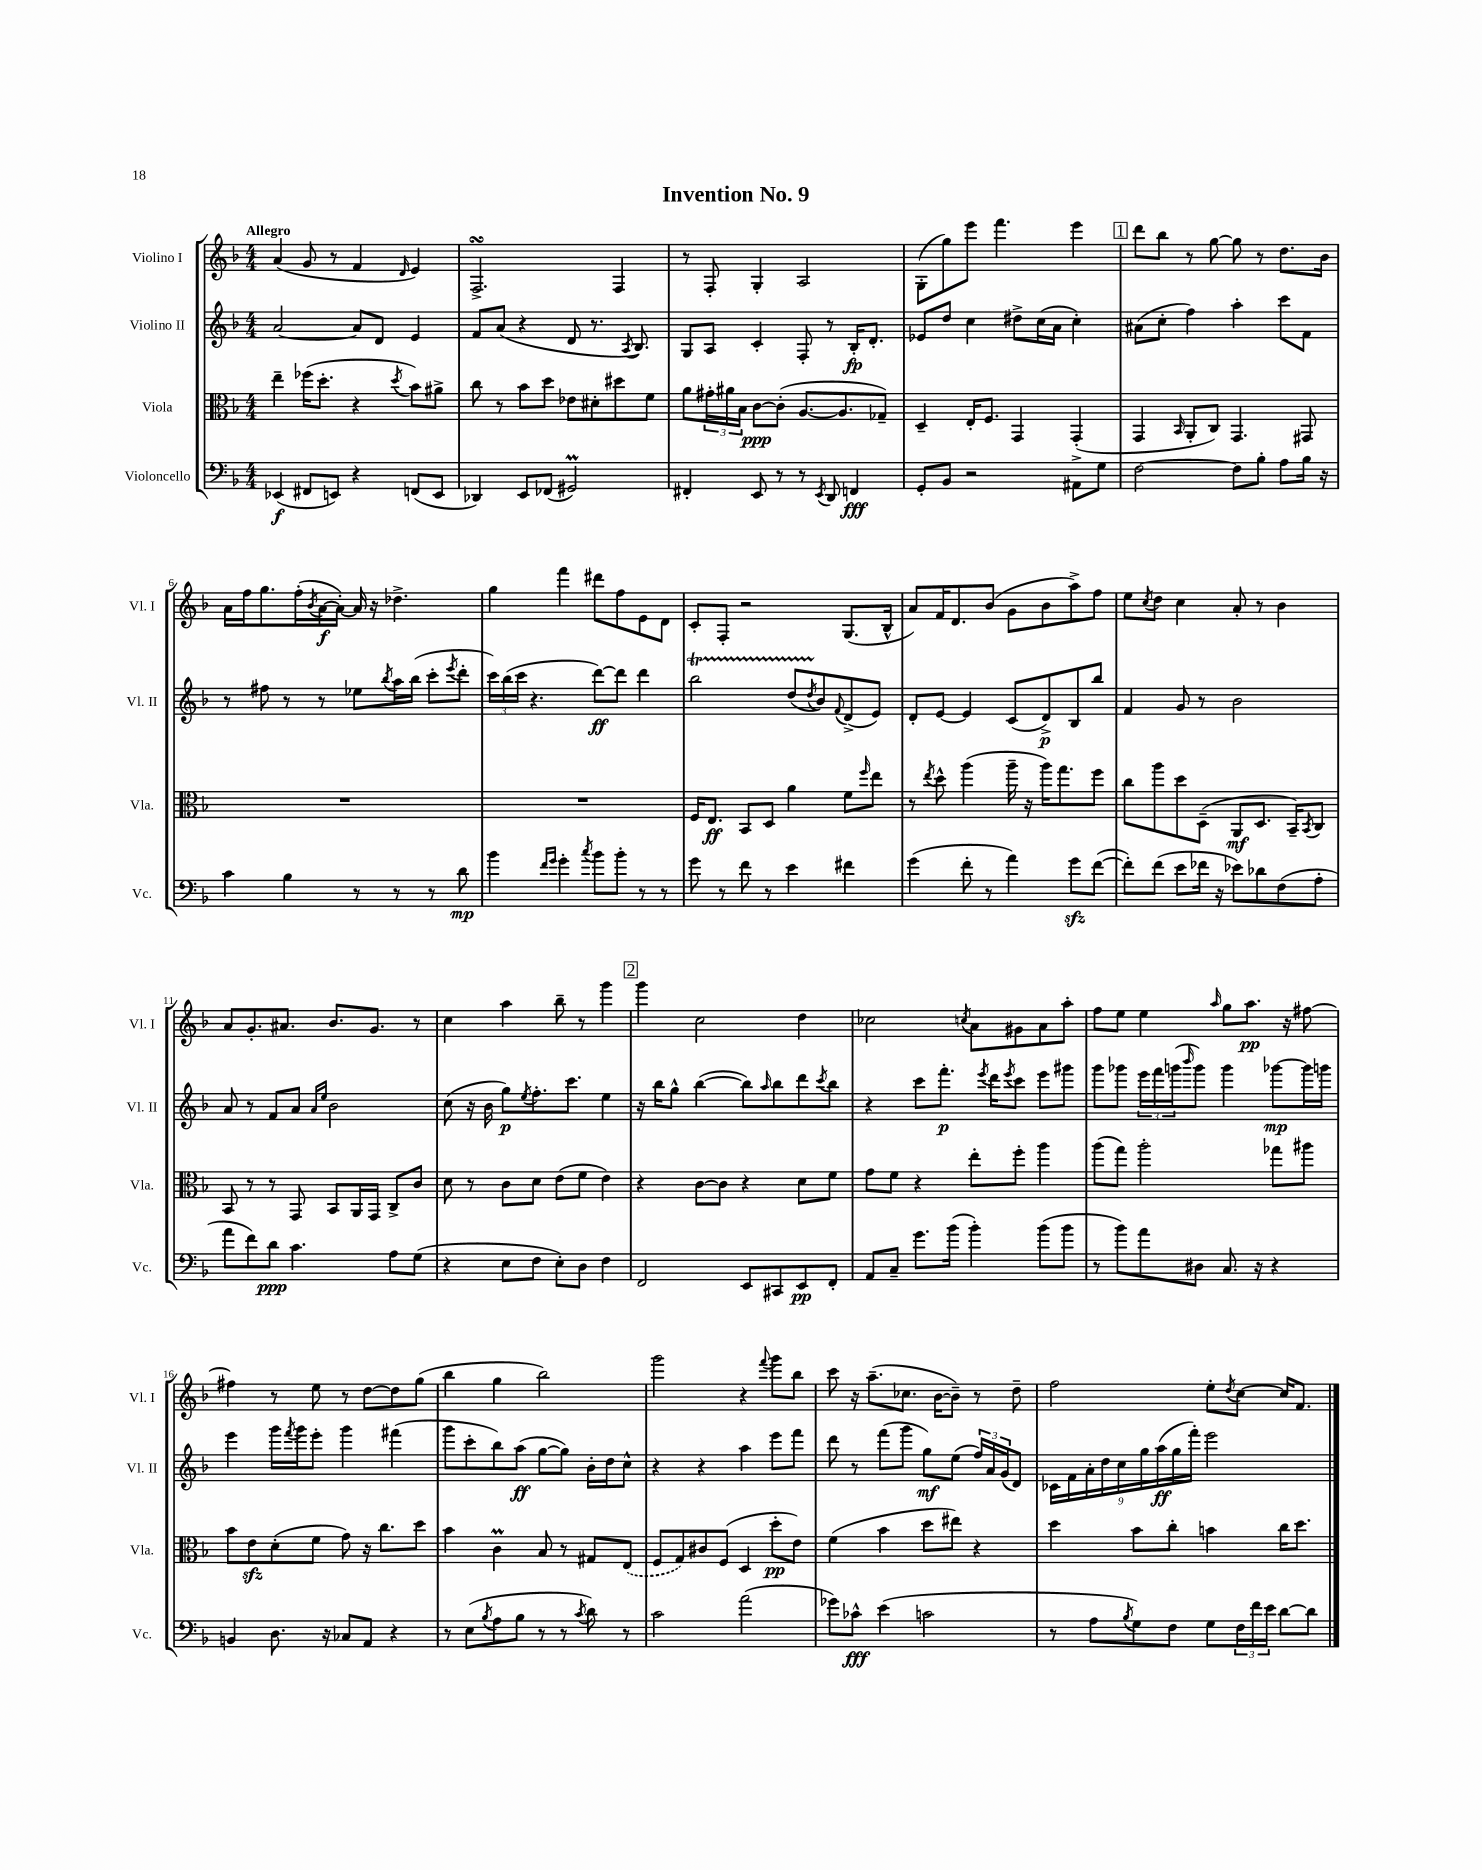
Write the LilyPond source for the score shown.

\header { title = "Invention No. 9" }
<<
\new StaffGroup <<
\new Staff = "s0" \with { instrumentName = "Violino I" shortInstrumentName = "Vl. I" } {
    \clef treble \key f \major \numericTimeSignature \time 4/4 \tempo "Allegro"
    a'4( g'8 r8 f'4 \grace { d'16 } e'4) |
    f2.->\turn f4 |
    r8 f8-. g4-. a2 |
    g8-.( g''8) e'''8 f'''4. e'''4 |
    \mark \markup { \box "1" } d'''8 bes''8 r8 g''8~ g''8 r8 d''8. bes'16 |
    a'16 f''16 g''8. f''16-.( \acciaccatura { bes'8 } a'16~\f a'16~-.) a'16 r16 des''4.-> |
    g''4 f'''4 dis'''8 f''8 e'8 d'8 |
    c'8-. f8-. r2 g8.( bes16-^ |
    a'8) f'16 d'8. bes'8( g'8 bes'8 a''8->) f''8 |
    e''8 \acciaccatura { c''8 } d''8 c''4 a'8-. r8 bes'4 |
    a'8 g'8.-. ais'8. bes'8. g'8. r8 |
    c''4 a''4 bes''8-- r8 g'''4 |
    \mark \markup { \box "2" } g'''4 c''2 d''4 |
    ces''2 \acciaccatura { c''8 } a'8 gis'8 a'8 a''8-. |
    f''8 e''8 e''4 \grace { a''16 } g''8 a''8.\pp r16 fis''8~ |
    fis''4 r8 e''8 r8 d''8~ d''8 g''8( |
    bes''4 g''4 bes''2) |
    g'''2 r4 \appoggiatura { f'''8 } g'''8 bes''8 |
    c'''8 r16 a''8.--( ces''8. bes'16~ bes'8--) r8 d''8-- |
    f''2 e''8-. \acciaccatura { d''8 } c''8~ c''16 f'8. \bar "|." |
}
\new Staff = "s1" \with { instrumentName = "Violino II" shortInstrumentName = "Vl. II" } {
    \clef treble \key f \major \numericTimeSignature \time 4/4
    a'2~ a'8 d'8 e'4 |
    f'8 a'8( r4 d'8 r8. \acciaccatura { a8 } bes8.) |
    g8 a8 c'4-. f8-. r8 bes16-.\fp d'8.-. |
    ees'8 d''8 c''4 dis''8-> c''16( a'16 c''4-.) |
    \mark \markup { \box "1" } ais'8( c''8-. f''4) a''4-. c'''8 f'8 |
    r8 fis''8 r8 r8 ees''8 \acciaccatura { bes''8 } a''16 bes''16( c'''8-. \acciaccatura { e'''8 } d'''8-. |
    \tuplet 3/2 { c'''16) bes''16( c'''16 } r4. d'''8~\ff) d'''8 d'''4 |
    bes''2\startTrillSpan d''8( \acciaccatura { d''8 } bes'8\stopTrillSpan) \appoggiatura { f'8 } d'8->( e'8) |
    d'8-. e'8~ e'4 c'8( d'8->\p) bes8 bes''8 |
    f'4 g'8 r8 bes'2 |
    a'8 r8 f'8 a'8 \grace { a'16 e''16 } bes'2 |
    c''8( r16 bes'16 g''8\p) \acciaccatura { e''8 } f''8.-. c'''8. e''4 |
    \mark \markup { \box "2" } r16 bes''16 g''8-^ bes''4~( bes''8) \grace { a''16 } bes''8 d'''8 \acciaccatura { c'''8 } bes''8 |
    r4 c'''8 f'''8.-.\p \acciaccatura { e'''8 } d'''16 \acciaccatura { e'''8 } c'''8 e'''8 gis'''8 |
    g'''8 ges'''8 \tuplet 3/2 { e'''16 f'''16 g'''16( } \grace { bes'''16 } g'''8) g'''4 ges'''8~\mp ges'''16 g'''16 |
    e'''4 g'''16 \acciaccatura { f'''8 } g'''16 e'''8-. g'''4 fis'''4( |
    g'''8 c'''8-. bes''8) a''8\ff( g''8~ g''8) bes'16-. d''16 c''8-^ |
    r4 r4 a''4 e'''8 f'''8 |
    d'''8 r8 f'''8( g'''8 g''8\mf) e''8( \tuplet 3/2 { f''16) a'16 g'16( } d'8) |
    \tuplet 9/8 { ces'16 f'16 a'16-. d''16 c''16 g''16 a''16\ff( g''16 f'''16-.) } e'''2 \bar "|." |
}
\new Staff = "s2" \with { instrumentName = "Viola" shortInstrumentName = "Vla." } {
    \clef alto \key f \major \numericTimeSignature \time 4/4
    e''4-- fes''16( d''8.-. r4 \acciaccatura { d''8 } bes'8) ais'8-> |
    c''8 r8 bes'8 d''8 ees'8 dis'8-. dis''8 f'8 |
    a'8 \tuplet 3/2 { gis'16-. ais'16 bes16 } c'8~\ppp c'8-.( a8.~ a8. ges8--) |
    d4-- e16-. f8. g,4 g,4-.( |
    \mark \markup { \box "1" } g,4 \grace { bes,16 } a,8-. c8) g,4. gis,8 |
    R1 |
    R1 |
    f16 e8.\ff bes,8 d8 a'4 f'8 \grace { f''16 } e''8 |
    r8 \acciaccatura { e''8 } d''8-^ a''4( a''16-- r16 a''16) g''8. f''8 |
    c''8 a''8 d''8 d8--( a,8\mf d8. bes,16--) \acciaccatura { bes,8 } c8 |
    bes,8 r8 r8 g,8 bes,8 a,16 g,16 c8-> c'8 |
    d'8 r8 c'8 d'8 e'8( f'8 e'4) |
    \mark \markup { \box "2" } r4 c'8~ c'8 r4 d'8 f'8 |
    g'8 f'8 r4 e''8-. f''8-. a''4 |
    a''8( g''8) a''2-. ges''8 ais''8 |
    bes'8 e'8\sfz d'8-.( f'8 g'8) r16 c''8. d''8 |
    bes'4 c'4\prall bes8 r8 gis8 \once \slurDashed e8( |
    f8 g8) cis'8 f8( d4 d''8-.\pp e'8) |
    f'4( bes'4 d''8 eis''8) r4 |
    d''4 bes'8 c''8-. b'4 c''16 d''8. \bar "|." |
}
\new Staff = "s3" \with { instrumentName = "Violoncello" shortInstrumentName = "Vc." } {
    \clef bass \key f \major \numericTimeSignature \time 4/4
    ees,4\f( fis,8 e,8) r4 f,8( e,8 |
    des,4) e,8 fes,8( gis,2\prall) |
    fis,4-. e,8 r8 r8 \acciaccatura { e,8 } d,8 f,4\fff |
    g,8-. bes,8 r2 ais,8-> g8 |
    \mark \markup { \box "1" } f2~ f8 bes8-. a8 bes16 r16 |
    c'4 bes4 r8 r8 r8 d'8\mp |
    bes'4 \grace { f'16 g'16 } g'4-. \acciaccatura { c''8 } bes'8 bes'8-. r8 r8 |
    g'8 r8 f'8 r8 e'4 fis'4 |
    g'4( f'8-. r8 a'4) g'8\sfz f'8~( |
    f'8-.) f'8( e'8 fes'16 r16 ees'8) des'8 f8( a8-. |
    a'8 f'8) d'8\ppp c'4. a8 g8( |
    r4 e8 f8 e8-.) d8 f4 |
    \mark \markup { \box "2" } f,2 e,8 cis,8 e,8\pp f,8-. |
    a,8 c8-- g'8. bes'16( bes'4-.) bes'8( bes'8 |
    r8 bes'8) a'8 dis8 c8. r16 r4 |
    b,4 d8. r16 ces8 a,8 r4 |
    r8 e8( \acciaccatura { bes8 } a8 bes8 r8 r8 \acciaccatura { c'8 } d'8) r8 |
    c'2 a'2( |
    ges'8) ces'8-^\fff e'4( c'2 |
    r8 a8 \acciaccatura { bes8 } g8) f8 g8 \tuplet 3/2 { f16 f'16 e'16 } d'8~ d'8 \bar "|." |
}
>>
>>
